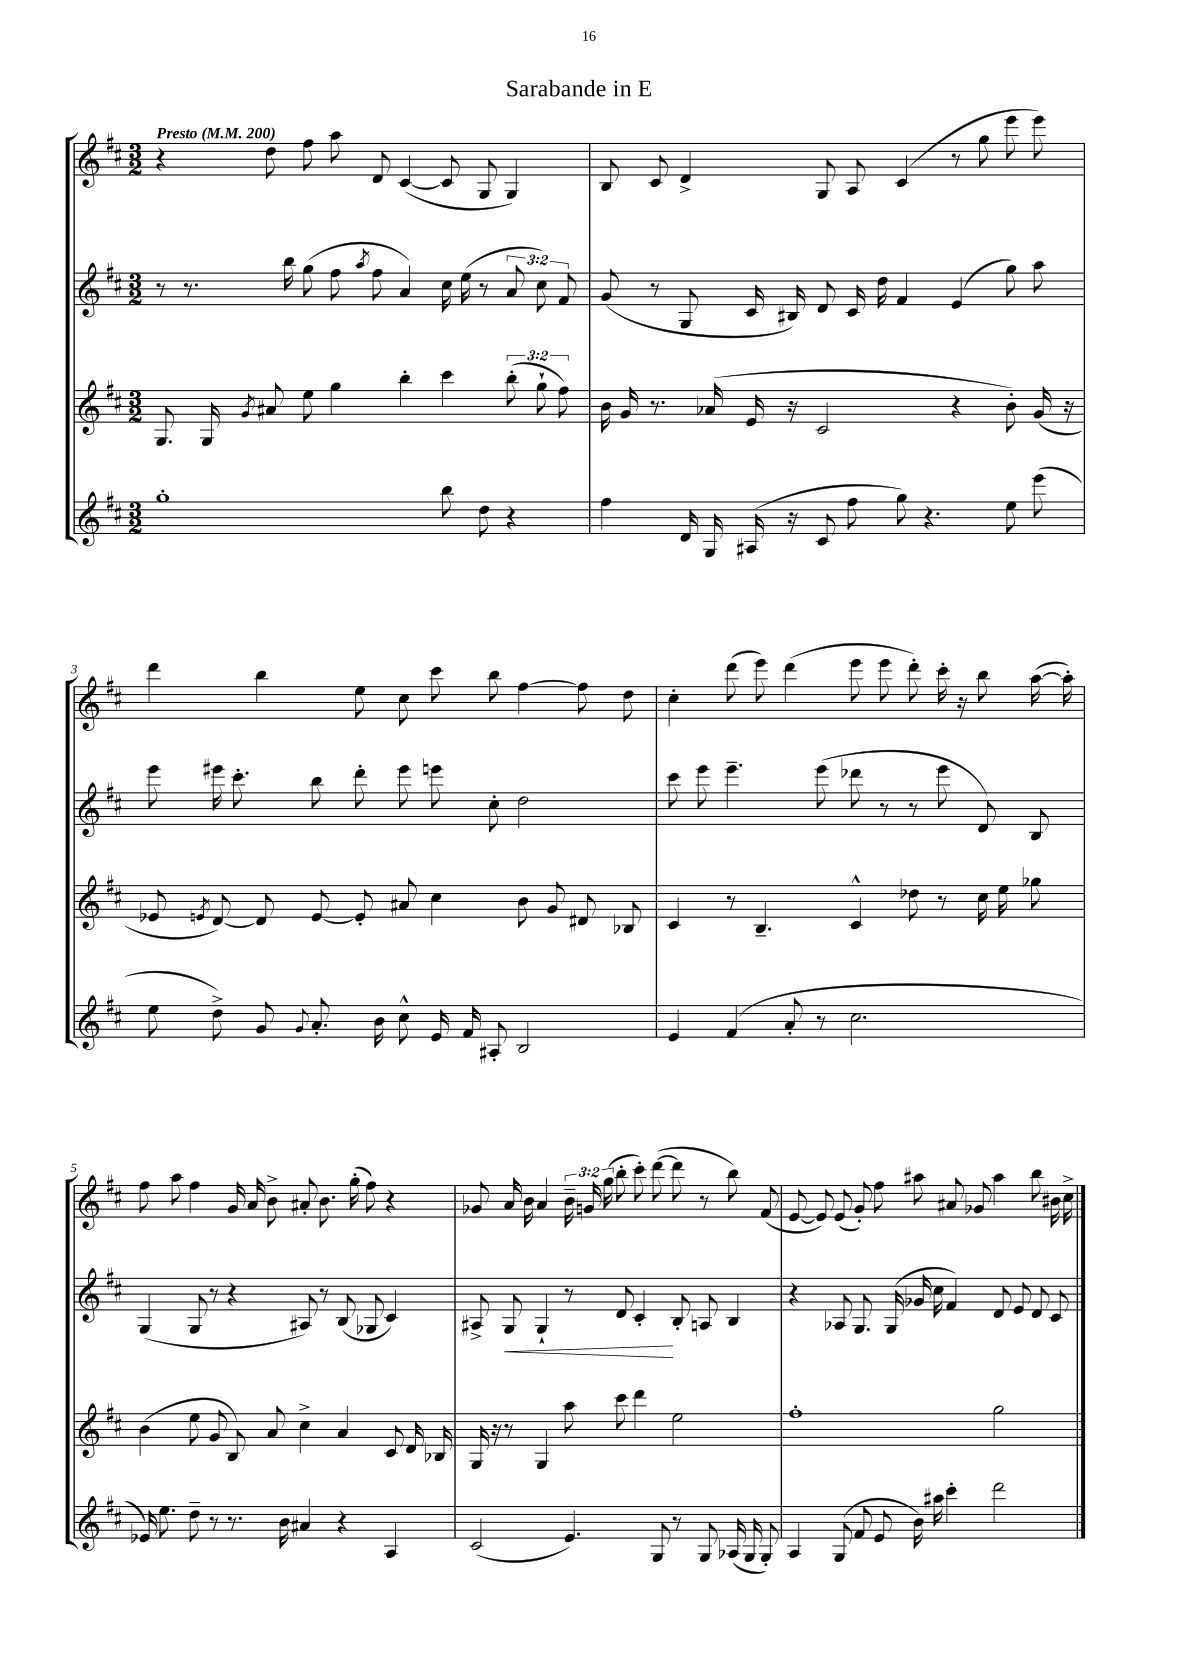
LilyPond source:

\header { title = "Sarabande in E" }
<<
\new StaffGroup <<
\new Staff = "s0" {
    \clef treble \key d \major \numericTimeSignature \time 3/2 \override Staff.TupletNumber.text = #tuplet-number::calc-fraction-text \tempo "Presto" 4 = 200
    \autoBeamOff r4 d''8 fis''8 a''8 d'8 cis'4~( cis'8 g8 g4) |
    b8 cis'8 d'4-> g8 a8 cis'4( r8 g''8 e'''8 e'''8) |
    d'''4 b''4 e''8 cis''8 cis'''8 b''8 fis''4~ fis''8 d''8 |
    cis''4-. d'''8( e'''8) d'''4( e'''8 e'''8 d'''8-.) cis'''16-. r16 b''8 a''16~( a''16-.) |
    fis''8 a''8 fis''4 g'16 a'16 b'8-> ais'8-. b'8. g''16-.( fis''8) r4 |
    ges'8 a'16 b'16 a'4 \tuplet 3/2 { b'16-- g'16 g''16( } b''8-. cis'''8-.) d'''8~( d'''8 r8 b''8) fis'8( |
    e'8~ e'8) e'8( g'8-.) fis''8 ais''8 ais'8 ges'8 ais''4 b''8 bis'16 cis''16-> \bar "|." |
}
\new Staff = "s1" {
    \clef treble \key d \major \numericTimeSignature \time 3/2 \override Staff.TupletNumber.text = #tuplet-number::calc-fraction-text
    \autoBeamOff r8 r8. b''16 g''8( fis''8 \acciaccatura { a''8 } fis''8 a'4) cis''16 e''16( r8 \tuplet 3/2 { a'8 cis''8) fis'8 } |
    g'8( r8 g8 cis'16 bis16) d'8 cis'16 d''16 fis'4 e'4( g''8) a''8 |
    e'''8 eis'''16 cis'''8.-. b''8 d'''8-. eis'''8 e'''8 cis''8-. d''2 |
    cis'''8 e'''8 e'''4.-- e'''8( des'''8 r8 r8 e'''8 d'8) b8 |
    g4( g8 r8 r4 ais8) r8 b8( ges8 cis'4) |
    ais8-> g8\< g4-! r8 d'8 cis'4-.\! b8-. a8 b4 |
    r4 aes8 g8. g16( ges'16 cis''16 fis'4) d'8 e'8 d'8 cis'8 \bar "|." |
}
\new Staff = "s2" {
    \clef treble \key d \major \numericTimeSignature \time 3/2 \override Staff.TupletNumber.text = #tuplet-number::calc-fraction-text
    \autoBeamOff g8. g16 \acciaccatura { g'8 } ais'8 e''8 g''4 b''4-. cis'''4 \tuplet 3/2 { b''8-.( g''8-! fis''8) } |
    b'16 g'16 r8. aes'16( e'16 r16 cis'2 r4 b'8-.) g'16( r16 |
    ees'8 \acciaccatura { e'8 } d'8~) d'8 e'8~ e'8-. ais'8 cis''4 b'8 g'8 dis'8 bes8 |
    cis'4 r8 b4.-- cis'4-^ des''8 r8 cis''16 e''16 ges''8 |
    b'4( e''8 g'8 b8) a'8 cis''4-> a'4 cis'8 d'16 bes16 |
    g16 r16 r8 g4 a''8 cis'''8 d'''4 e''2 |
    fis''1-. g''2 \bar "|." |
}
\new Staff = "s3" {
    \clef treble \key d \major \numericTimeSignature \time 3/2
    \autoBeamOff g''1-. b''8 d''8 r4 |
    fis''4 d'16 g16 ais16( r16 cis'8 fis''8 g''8) r4. e''8 e'''8( |
    e''8 d''8->) g'8 \appoggiatura { g'8 } a'8.-. b'16 cis''8-^ e'16 fis'16 ais8-. b2 |
    e'4 fis'4( a'8-. r8 cis''2. |
    ees'16) e''8. d''8-- r8 r8. b'16 ais'4 r4 a4 |
    cis'2( e'4.) g8 r8 g8 aes16( g16 g8-.) |
    a4 g8( fis'8 e'8 b'16) ais''16 cis'''4-. d'''2 \bar "|." |
}
>>
>>
